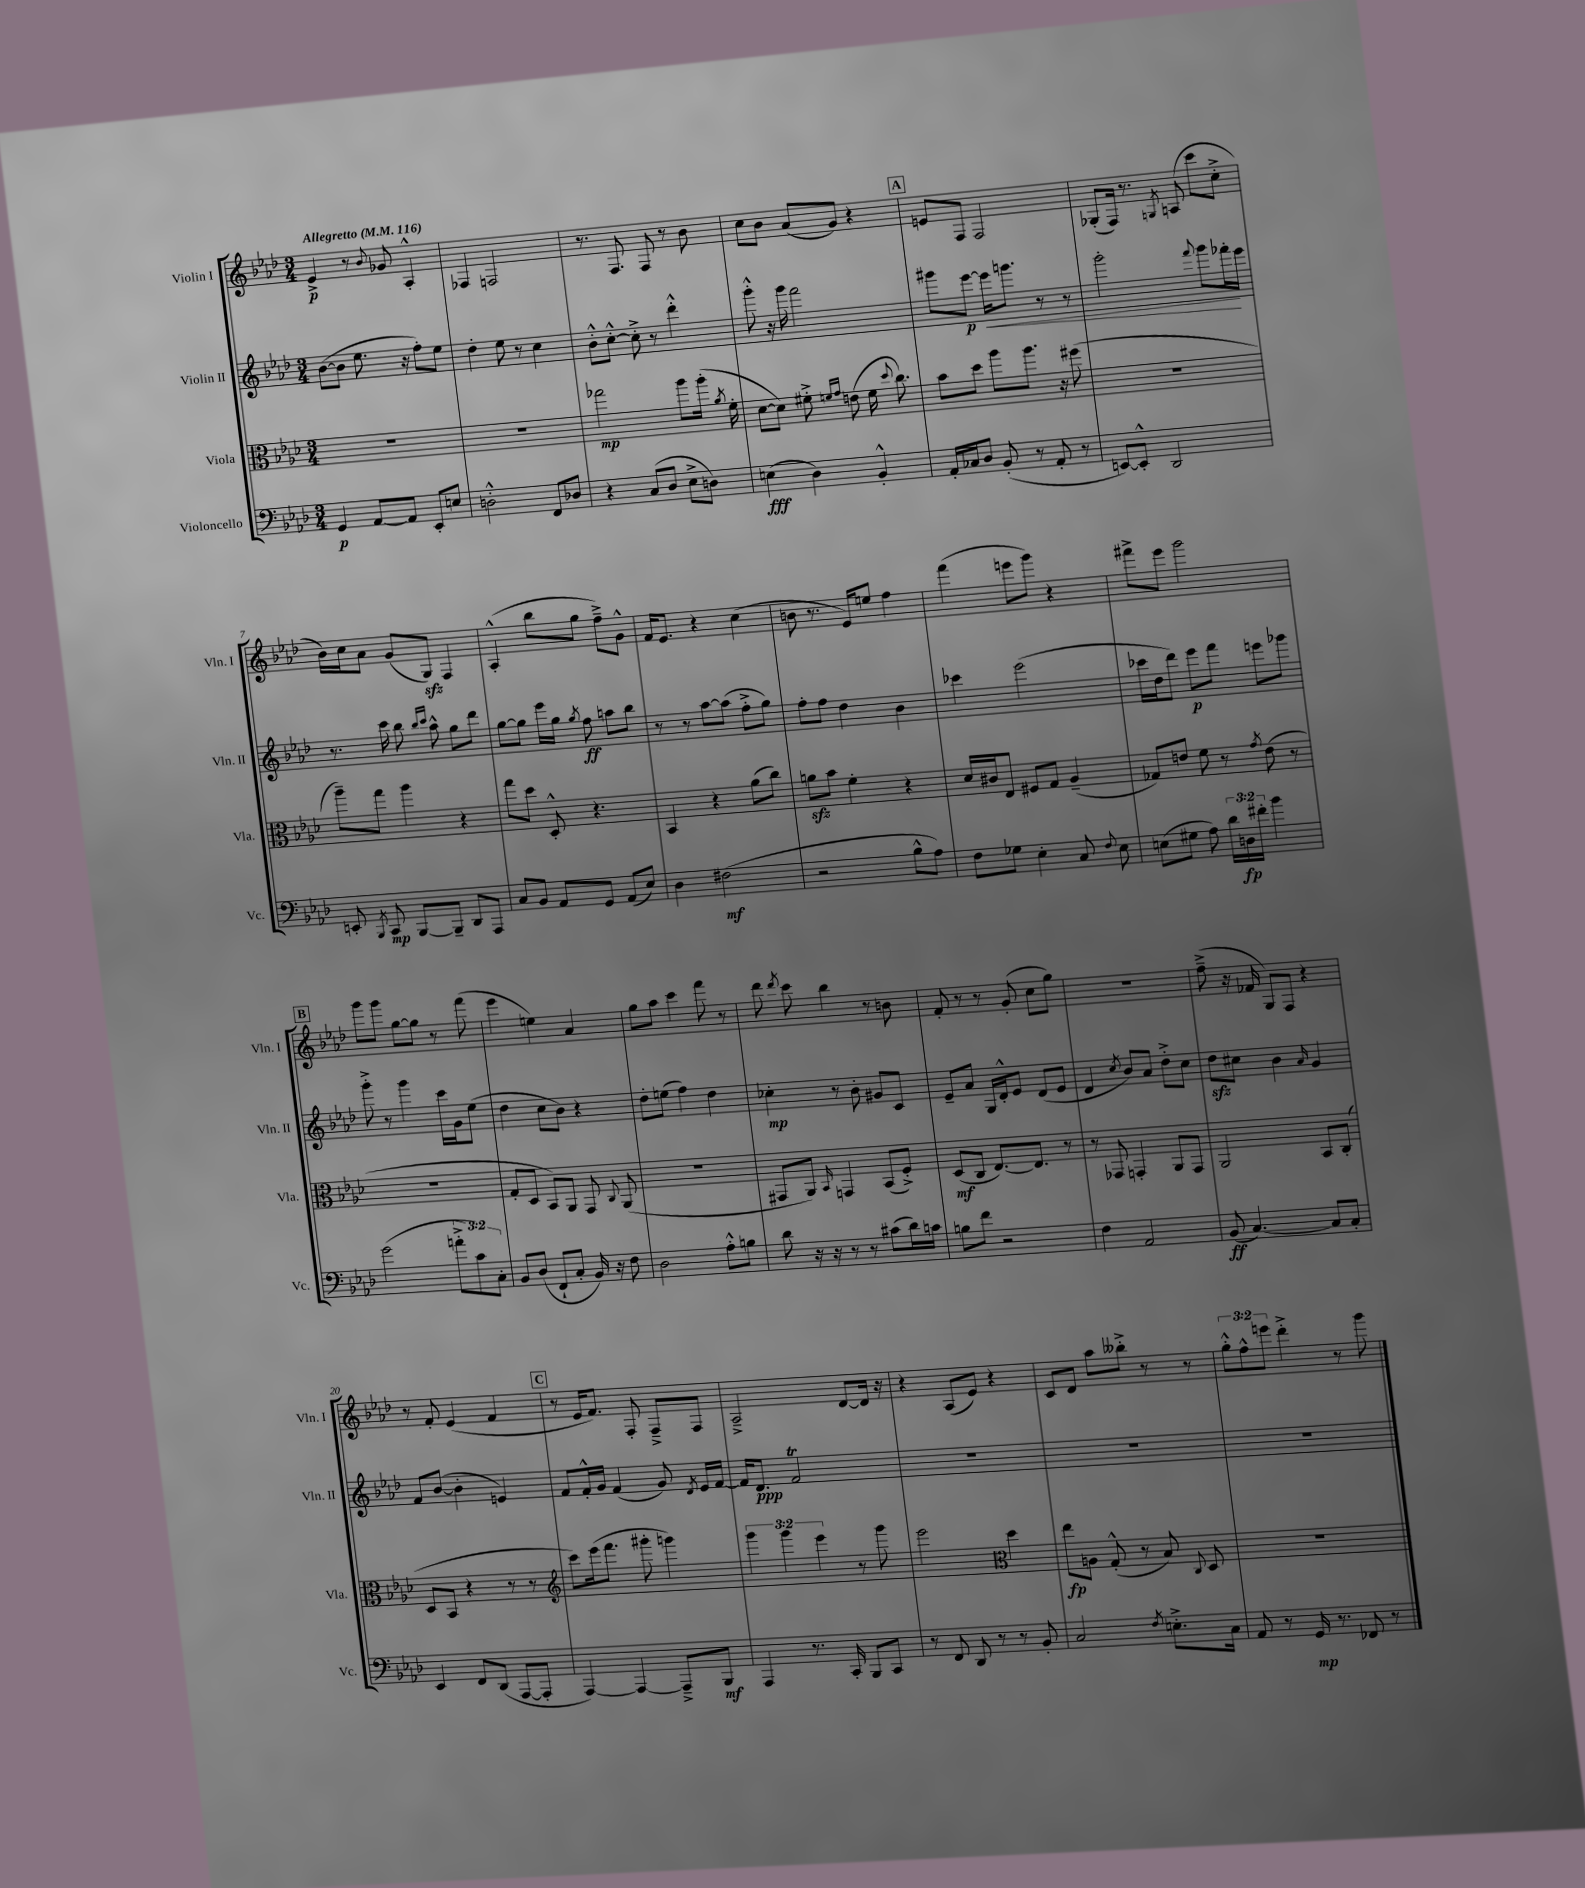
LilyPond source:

<<
\new StaffGroup <<
\new Staff = "s0" \with { instrumentName = "Violin I" shortInstrumentName = "Vln. I" } {
    \clef treble \key aes \major \numericTimeSignature \time 3/4 \override Staff.TupletNumber.text = #tuplet-number::calc-fraction-text \tempo "Allegretto" 4 = 116
    \autoBeamOff ees'4->\p r8 \appoggiatura { bes'8 } ges'8 aes4-.-^ |
    fes4 f2 |
    r8. f8. f8 r8 bes'8 |
    c''8[ bes'8] aes'8[( g'8]) r4 |
    \mark \markup { \box "A" } e'8[ f8] f2 |
    ges8[-.( f16]) r8. \acciaccatura { g8 } a8( c'''8[ c''8]-.-> |
    bes'16[) c''16 aes'8] g'8[( g8]\sfz) f4 |
    aes4-.-^( bes''8[ g''8] f''8[--->) g'8]-^ |
    f'16[ ees'8.] r4 c''4( |
    b'8 r8. ees'16[) e''8] f''4 |
    f'''4( e'''8[ g'''8]) r4 |
    fis'''8[-> ees'''8] g'''2 |
    \mark \markup { \box "B" } g'''8[ g'''8] g''8[~ g''8] r8 f'''8( |
    ees'''4 e''4) aes'4 |
    g''8[ aes''8] c'''4 f'''8 r8 |
    des'''8 \acciaccatura { des'''8 } c'''8 bes''4 r8 b'8 |
    f'8-. r8 r8 g'8-.( c''8[ g''8]) |
    R2. |
    f''8--->( r16 fes'16 g8[) f8] r4 |
    r8 f'8-. ees'4( f'4 |
    \mark \markup { \box "C" } r8 ees'16[ f'8.]) f8-. f8[---> f8] |
    aes2---> des'8[~ des'16] r16 |
    r4 aes8[( ees'8]) r4 |
    c'8[ des'8] aes''8[ beses''8]-.-> r8 r8 |
    \tuplet 3/2 { g''8[-.-^ f''8-^ e'''8] } des'''4-.-> r8 g'''8 \bar "|." |
}
\new Staff = "s1" \with { instrumentName = "Violin II" shortInstrumentName = "Vln. II" } {
    \clef treble \key aes \major \numericTimeSignature \time 3/4
    \autoBeamOff bes'8[~( bes'8] ees''8. r16 f''8[-.) ees''8] |
    des''4-. ees''8 r8 c''4 |
    bes'8[-.-^ c''8]~-.-^ c''8-.-> r8 des'''4-.-^ |
    g'''8-.-^ r16 g'''16 f'''2 |
    \mark \markup { \box "A" } gis'''8[ ees'''8]~\p ees'''16[\< g'''8.] r8 r8 |
    g'''2-. \appoggiatura { f'''8 } g'''8[ fes'''16-.\! ees'''16] |
    r8. c'''16 bes''8 \grace { bes''16[ c'''16] } aes''8-^ g''8[ des'''8] |
    g''8[~ g''8] ees'''16[ g''16] \acciaccatura { g''8 } f''8\ff a''8[ bes''8] |
    r8 r8 aes''8[~ aes''8]( f''8[-.-> g''8]) |
    f''8[-. f''8] des''4 bes'4 |
    ces'''4 ees'''2( |
    ces'''16[ des''16 des'''8]) ees'''8[\p f'''8] e'''8[ ges'''8] |
    \mark \markup { \box "B" } g'''8-.-> r8 g'''4 c'''16[ g'16 ees''8]( |
    des''4 c''8[ bes'8]) r4 |
    des''8[-. e''8]( f''4) des''4 |
    ces''4-.\mp r8 bes'8-. gis'8[ c'8] |
    ees'8[-- aes'8] g16[ des'16-.-^ ees'8] des'8[( ees'8] |
    des'4 \acciaccatura { c''8 } bes'8[) aes'8] des''8[-.-> c''8] |
    des''8[\sfz cis''8] bes'4 \grace { aes'16 } g'4 |
    f'8[ bes'8]~( bes'4-. e'4) |
    \mark \markup { \box "C" } f'8[ f'16-.-^ g'16] f'4( g'8) \acciaccatura { des'8 } ees'16[ f'16]~ |
    f'16[ des'8.]\ppp f'2\trill |
    R2. |
    R2. |
    R2. \bar "|." |
}
\new Staff = "s2" \with { instrumentName = "Viola" shortInstrumentName = "Vla." } {
    \clef alto \key aes \major \numericTimeSignature \time 3/4 \override Staff.TupletNumber.text = #tuplet-number::calc-fraction-text
    \autoBeamOff R2. |
    R2. |
    ges''2\mp aes''8[ aes''16]-.( \acciaccatura { aes'8 } f'16-. |
    des'8[~ des'8]) fis'8-.-> \grace { f'16[ g'16] } e'8( f'16 \appoggiatura { des''8 } c''8.) |
    \mark \markup { \box "A" } bes'8[ des''8] aes''8[ aes''8.] r16 fis''8( |
    R2. |
    aes''8[--) g''8] aes''4 r4 |
    g''8[ des''8] des8-.-^ r4. |
    bes,4 r4 aes'8[( c''8]) |
    a'8[\sfz bes'8] f'4-. r4 |
    des'16[ cis'16 ees8] fis8[ g8] aes4--( |
    ges8[) e'8] f'8 r8 \acciaccatura { g'8 } e'8( r8 |
    \mark \markup { \box "B" } R2. |
    g8[-. des8] bes,8[) aes,8] g,8 \appoggiatura { c8 } aes,8( |
    R2. |
    gis,8[ aes,8]) \grace { bes,16 } g,4 bes,8[( f8]-.->) |
    des8[\mf( c8] ees8.[~) ees8.] r8 |
    r8 ges,8 g,4-. aes,8[ g,8] |
    aes,2 bes,8[ c8]-.( |
    des8[ bes,8] r4 r8 r8 |
    \mark \markup { \box "C" } \clef treble c'''8[) ees'''16( f'''8.] gis'''8-. g'''4) |
    \tuplet 3/2 { g'''4 g'''4 ees'''4 } r8 g'''8 |
    ees'''2 \clef alto des''4 |
    ees''8[\fp a8] g8-.-^( r8 bes8) \appoggiatura { c8 } des8 |
    R2. \bar "|." |
}
\new Staff = "s3" \with { instrumentName = "Violoncello" shortInstrumentName = "Vc." } {
    \clef bass \key aes \major \numericTimeSignature \time 3/4 \override Staff.TupletNumber.text = #tuplet-number::calc-fraction-text
    \autoBeamOff g,4\p aes,8[~ aes,8] ees,8[-. e8] |
    d2-.-^ f,8[ des8] |
    r4 c8[( des8] ees8[-> d8]) |
    e4\fff( des4) bes,4-.-^ |
    \mark \markup { \box "A" } aes,16[-. ces16 des8] bes,8-.( r8 aes,8-. r8 |
    e,8[~) e,8]-.-^ des,2 |
    e,8-. \acciaccatura { bes,,8 } c,8\mp bes,,8[~ bes,,8]-- des,8[ aes,,8] |
    c8[ bes,8] aes,8[ g,8] aes,8[( ees8]) |
    des4 fis2\mf( |
    r2 bes8[-^ aes8]) |
    f8[ ges8] ees4-. c8 \appoggiatura { f8 } ees8 |
    e8[( gis8] aes8) \tuplet 3/2 { des'16[ d16\fp fis'16]-. } bes'4 |
    \mark \markup { \box "B" } g'2( \tuplet 3/2 { a'8[-.-> c'8) c8]-. } |
    bes,8[ des8]( f,8[-! c8]-. bes,16) r16 f8 |
    des2 aes8[-.-^ b8] |
    des'8 r16 r16 r8 r8 cis'8[( des'16) c'16] |
    b8[ f'8] r2 |
    f4 aes,2 |
    bes,8\ff( c4.~) c8[ c8]-. |
    ees,4 f,8[ des,8]( aes,,8[~ aes,,8]-. |
    \mark \markup { \box "C" } aes,,4~) aes,,4~ aes,,8[---> bes,,8]\mf |
    aes,,4 r8. c,16-. bes,,8[ c,8] |
    r8 f,8 des,8 r8 r8 bes,8-. |
    c2 \acciaccatura { f8 } e8.[-.-> c16] |
    aes,8 r8 g,16\mp r8. fes,8 r8 \bar "|." |
}
>>
>>
